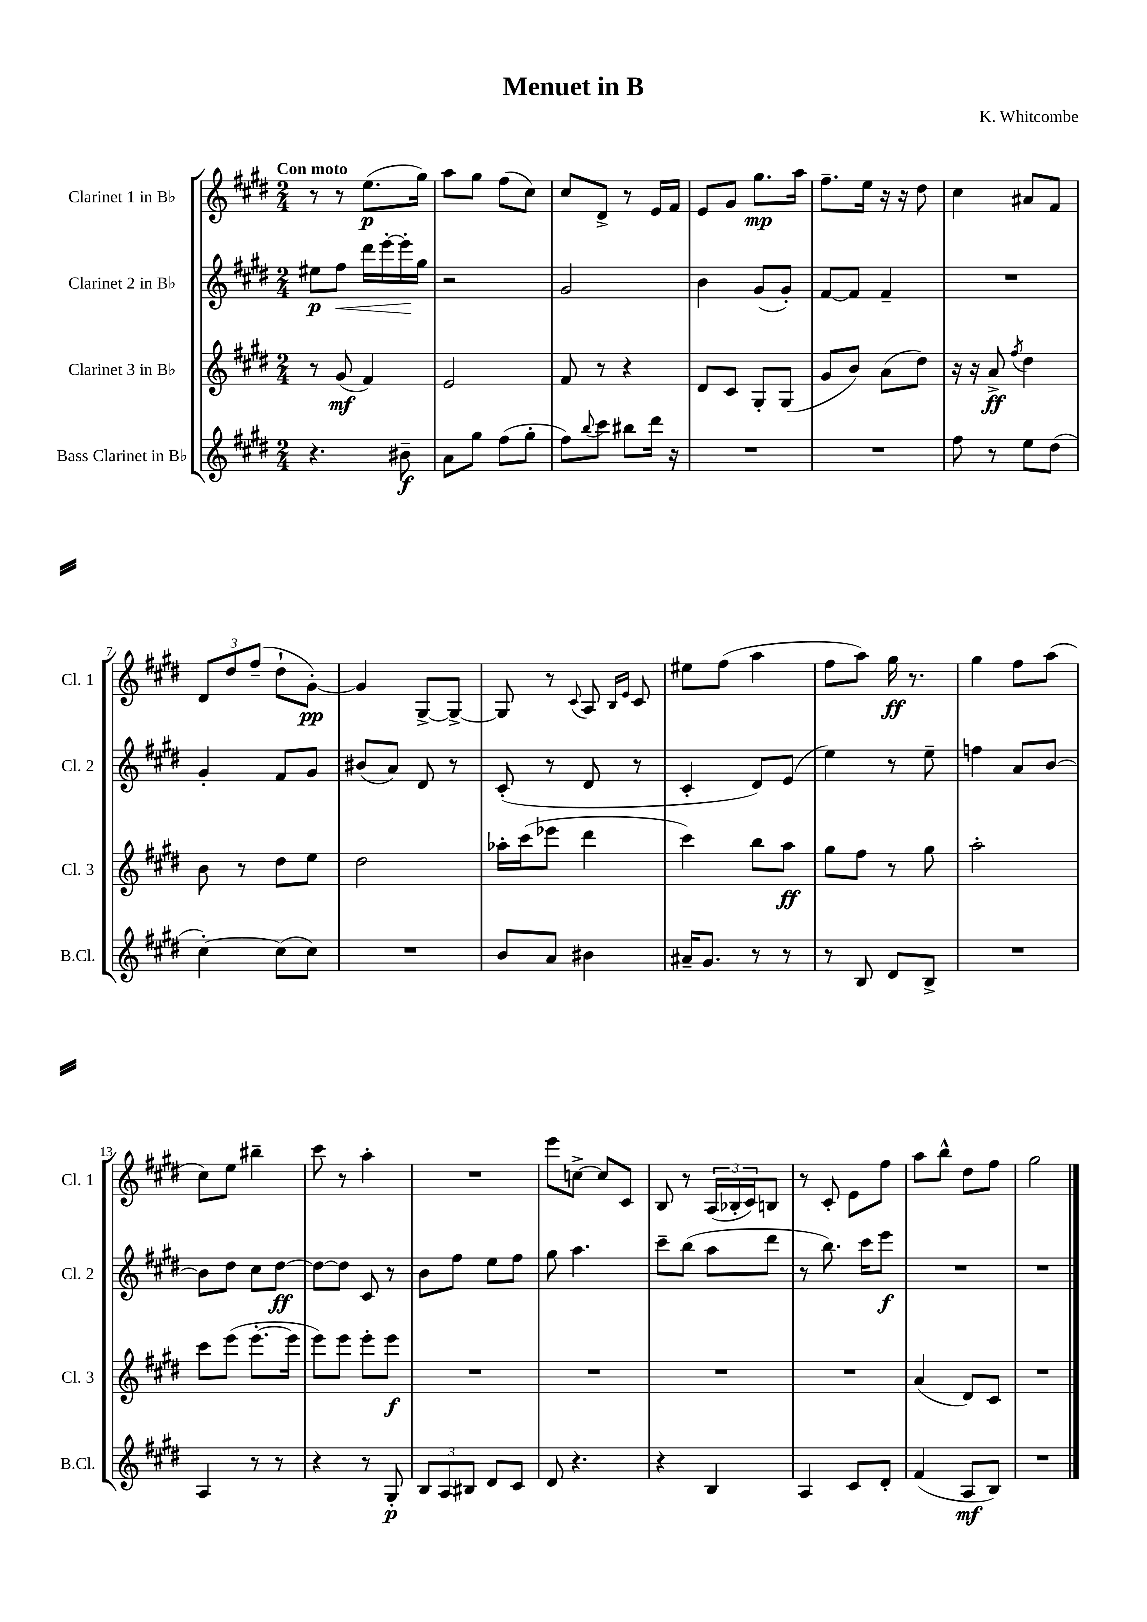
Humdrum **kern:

**kern	**kern	**kern	**kern
*staff4	*staff3	*staff2	*staff1
*clefG2	*clefG2	*clefG2	*clefG2
*k[f#c#g#d#]	*k[f#c#g#d#]	*k[f#c#g#d#]	*k[f#c#g#d#]
*M2/4	*M2/4	*M2/4	*M2/4
4.r	8r	8ee#	8r
.	(8g#	8ff#	8r
.	4f#)	16ddd#	(8.ee
.	.	[16eee'	.
8b#~	.	16eee']	.
.	.	16gg#	16gg#)
=	=	=	=
8a	2e	2r	8aa
8gg#	.	.	8gg#
(8ff#	.	.	(8ff#
8gg#'	.	.	8cc#)
=	=	=	=
8ff#)	8f#	2g#	8cc#
8qqbb	.	.	.
8ccc#	8r	.	8d#^
8bb#	4r	.	8r
16ddd#	.	.	16e
16r	.	.	16f#
=	=	=	=
2r	8d#	4b	8e
.	8c#	.	8g#
.	8G#'	(8g#	8.gg#
.	(8G#	8g#')	.
.	.	.	16aa
=	=	=	=
2r	8g#	[8f#	8.ff#~
.	8b)	8f#]	.
.	.	.	16ee
.	(8a	4f#~	16r
.	.	.	16r
.	8dd#)	.	8dd#
=	=	=	=
8ff#	16r	2r	4cc#
.	16r	.	.
8r	8a^	.	.
.	8qff#	.	.
8ee	4dd#	.	8a#
(8dd#	.	.	8f#
=	=	=	=
[4cc#')	8b	4g#'	12d#
.	.	.	12dd#
.	8r	.	.
.	.	.	(12ff#~
(8cc#]	8dd#	8f#	8dd#`
8cc#)	8ee	8g#	[8g#')
=	=	=	=
2r	2dd#	(8b#	4g#]
.	.	8a)	.
.	.	8d#	[8G#^
.	.	8r	8G#^_
=	=	=	=
8b	16aa-'	(8c#'	8G#]
.	(16ccc#	.	.
8a	8eee-	8r	8r
.	.	.	8qqc#
4b#	4ddd#	8d#	8A
.	.	.	16qqB
.	.	.	16qqe
.	.	8r	8c#
=	=	=	=
16a#~	4ccc#)	4c#'	8ee#
8.g#	.	.	.
.	.	.	(8ff#
8r	8bb	8d#)	4aa
8r	8aa	(8e	.
=	=	=	=
8r	8gg#	4ee)	8ff#
8B	8ff#	.	8aa)
8d#	8r	8r	16gg#
.	.	.	8.r
8B^	8gg#	8ee~	.
=	=	=	=
2r	2aa'	4ff	4gg#
.	.	8a	8ff#
.	.	[8b	(8aa
=	=	=	=
4A	8ccc#	8b]	8cc#)
.	(8eee	8dd#	8ee
8r	[8.eee'	8cc#	4bb#~
8r	.	[8dd#	.
.	16eee]	.	.
=	=	=	=
4r	8eee)	8dd#_	8ccc#
.	8eee	8dd#]	8r
8r	8eee'	8c#	4aa'
8G#'	8eee	8r	.
=	=	=	=
12B	2r	8b	2r
12A	.	.	.
.	.	8ff#	.
12B#	.	.	.
8d#	.	8ee	.
8c#	.	8ff#	.
=	=	=	=
8d#	2r	8gg#	8eee
4.r	.	4.aa	[8cc^
.	.	.	8cc]
.	.	.	8c#
=	=	=	=
4r	2r	8ccc#~	8B
.	.	(8bb	8r
4B	.	8aa	(24A
.	.	.	24B-'
.	.	.	24c#)
.	.	8ddd#	8B
=	=	=	=
4A	2r	8r	8r
.	.	8.bb)	8c#'
8c#	.	.	8e
.	.	16ccc#	.
8d#'	.	8eee	8ff#
=	=	=	=
(4f#	(4a	2r	8aa
.	.	.	8bb^^
8A	8d#)	.	8dd#
8B)	8c#	.	8ff#
=	=	=	=
2r	2r	2r	2gg#
==	==	==	==
*-	*-	*-	*-
